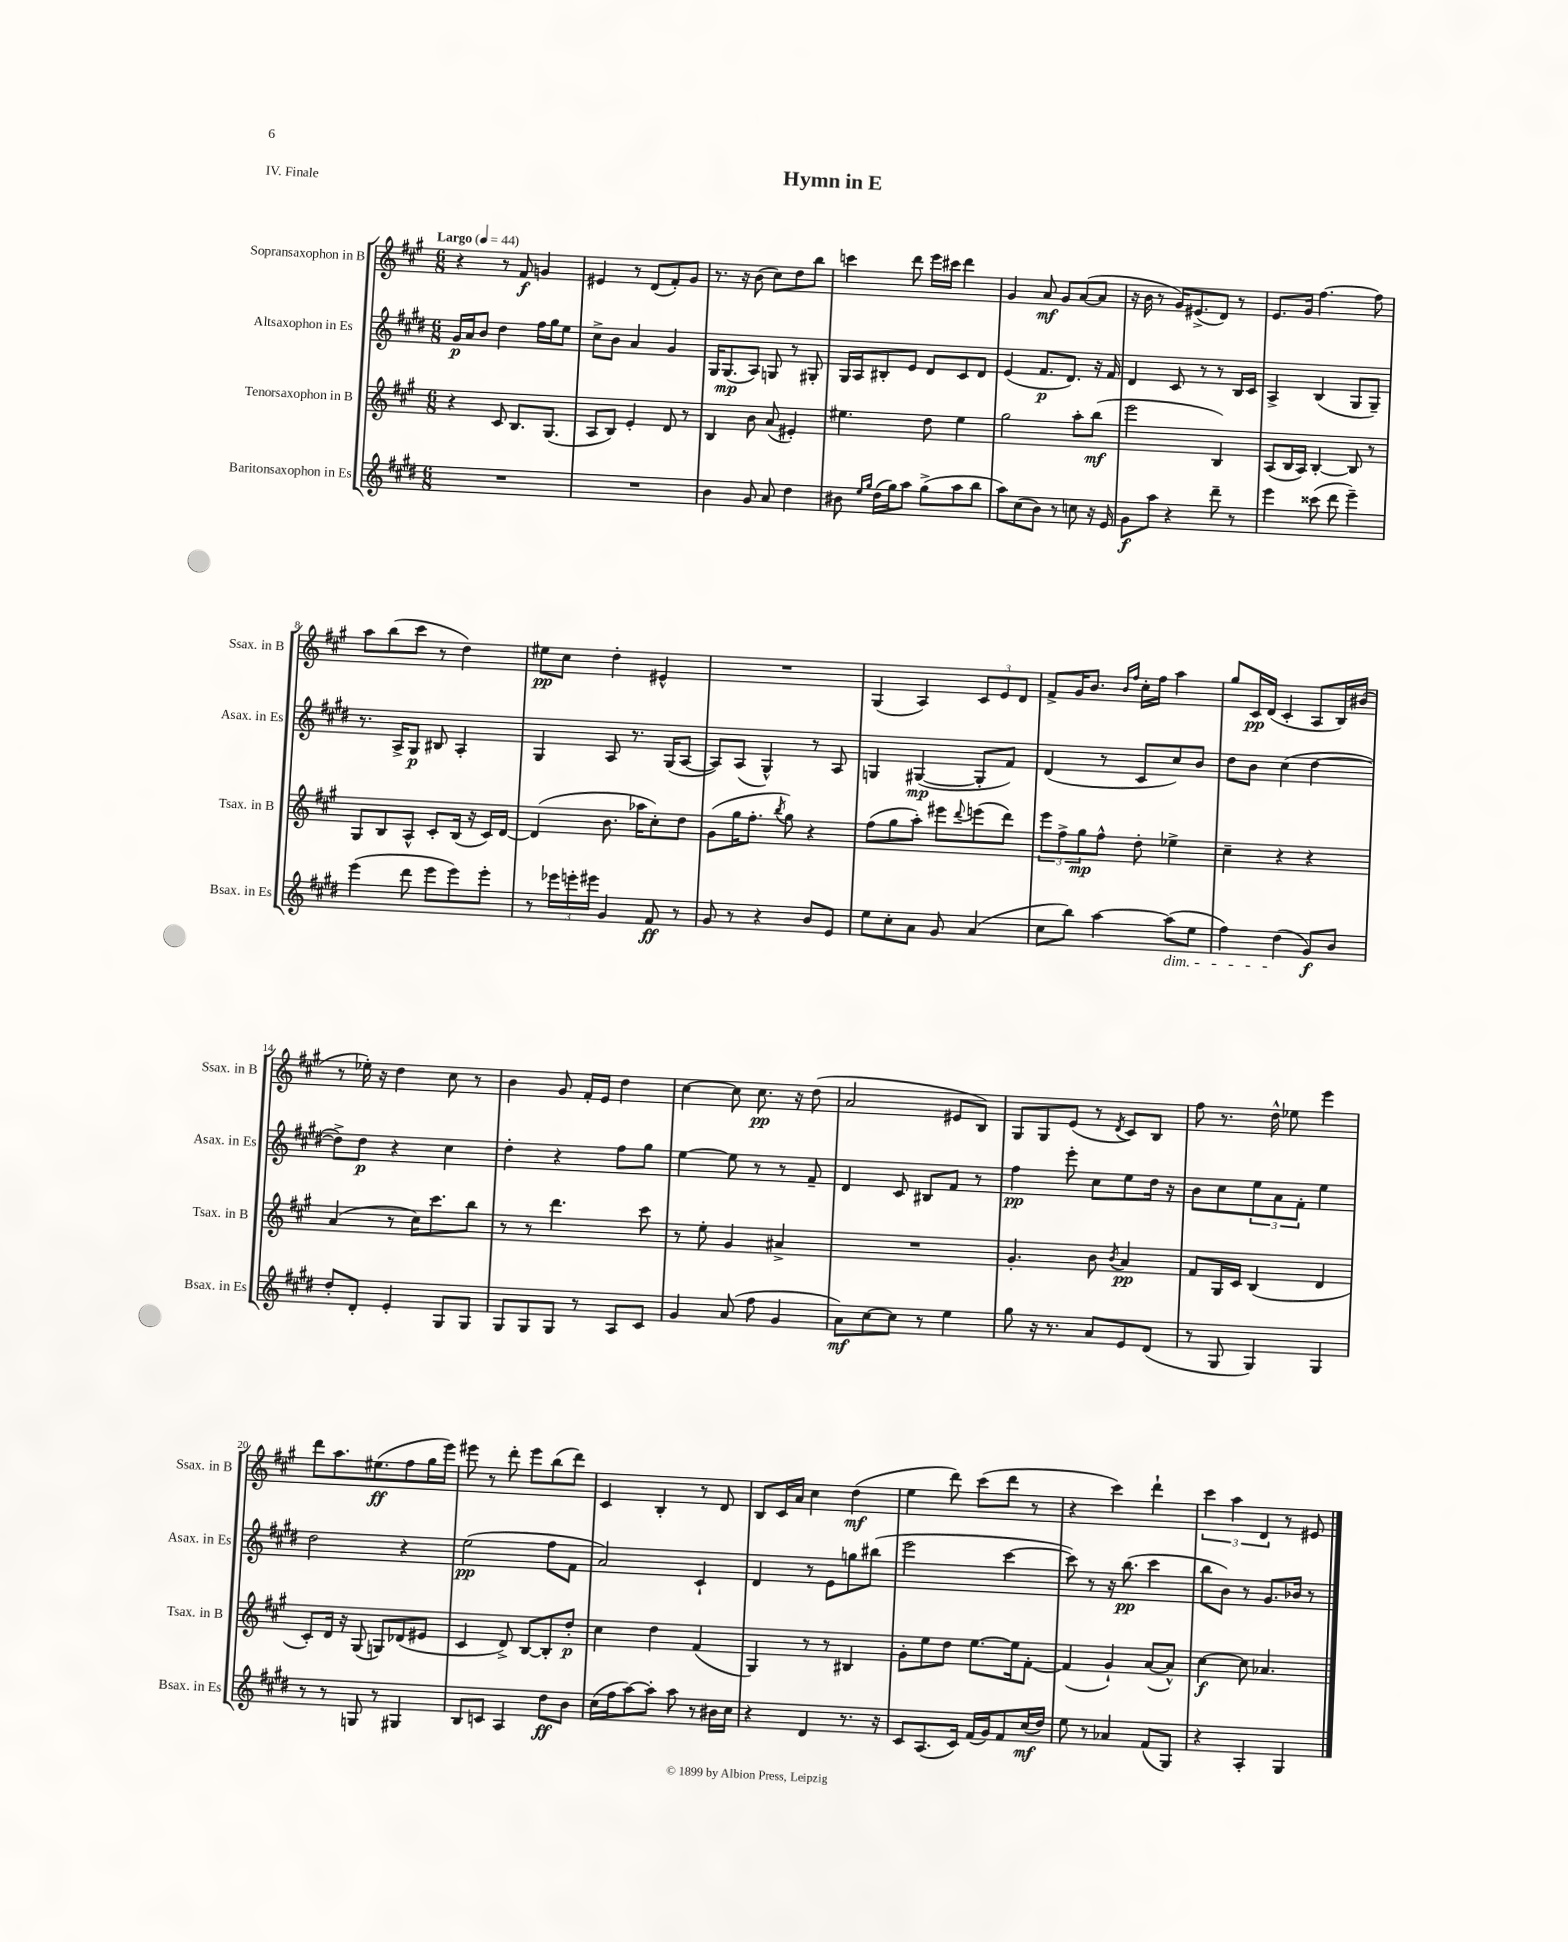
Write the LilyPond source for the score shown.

\header { title = "Hymn in E" piece = "IV. Finale" }
<<
\new StaffGroup <<
\new Staff = "s0" \with { instrumentName = "Sopransaxophon in B" shortInstrumentName = "Ssax. in B" } {
    \clef treble \key a \major \numericTimeSignature \time 6/8 \tempo "Largo" 4 = 44
    r4 r8 fis'8\f g'4 |
    eis'4 r8 d'8( fis'8-.) gis'8 |
    r8. r16 b'8( cis''8) d''8 b''8 |
    c'''4 d'''8 e'''16 cis'''16 d'''4 |
    gis'4 a'8\mf gis'8 a'8~( a'8 |
    r16 b'16 r8 gis'16) eis'8.->( d'8) r8 |
    e'8. gis'16 fis''4.~ fis''8 |
    a''8 b''8( cis'''8 r8 d''4) |
    eis''8\pp cis''8 d''4-. eis'4-^ |
    R2. |
    gis4( a4) \tuplet 3/2 { cis'8 e'8 d'8 } |
    fis'8-> gis'16 b'8. \grace { b'16 fis''16 } cis''16-. fis''16 a''4 |
    gis''8 cis'16\pp d'16( cis'4-. a8 b16) bis'16( |
    r8 ees''16-.) r16 d''4 cis''8 r8 |
    b'4 gis'8 fis'16-. e'16 d''4 |
    cis''4~ cis''8 cis''8.\pp r16 d''8( |
    a'2 eis'8 b8) |
    gis8 gis8 e'8( r8 \acciaccatura { d'8 } cis'8) b8 |
    fis''8 r8. d''16-^ ees''8 e'''4 |
    d'''8 a''8. eis''8.\ff( fis''8 gis''16 e'''16) |
    eis'''8 r8 d'''8-. eis'''8 b''8( d'''8) |
    cis'4 b4-. r8 d'8 |
    b8 cis'16 a'16 cis''4 d''4\mf( |
    e''4 d'''8) cis'''8( d'''8 r8 |
    r4 cis'''4) d'''4-! |
    \tuplet 3/2 { cis'''4 a''4 d'4 } r8 eis'8 \bar "|." |
}
\new Staff = "s1" \with { instrumentName = "Altsaxophon in Es" shortInstrumentName = "Asax. in Es" } {
    \clef treble \key e \major \numericTimeSignature \time 6/8
    gis'16\p a'16 b'8 dis''4 fis''16 gis''16 e''8 |
    cis''8-> b'8 a'4 gis'4 |
    gis16 gis8.\mp( a8) g8 r8 gis8-. |
    gis16 a16 bis8-. e'8 dis'8 cis'8 dis'8 |
    e'4( fis'8.\p dis'8.) r16 fis'16 |
    dis'4 cis'8 r8 r8 b16 cis'16 |
    a4-> b4( gis8 gis8--) |
    r8. a16-> gis8\p bis8 a4-. |
    gis4 a8 r8. gis16( a8~ |
    a8) a8( gis4-^) r8 a8 |
    g4 gis4~\mp( gis8-. fis'8) |
    dis'4( r8 cis'8 cis''8) b'8 |
    dis''8 b'8 cis''4( dis''4~ |
    dis''8->) dis''8\p r4 cis''4 |
    dis''4-. r4 fis''8 gis''8 |
    e''4~ e''8 r8 r8 fis'8-- |
    dis'4 cis'8 bis8 fis'8 r8 |
    fis''4\pp e'''8-. cis''8 e''8 dis''16 r16 |
    b'8 cis''8 \tuplet 3/2 { e''8 a'8 fis'8-. } e''4 |
    dis''2 r4 |
    e''2\pp( fis''8 fis'8 |
    a'2) cis'4-! |
    dis'4 r8 e'8 g''8 bis''8( |
    e'''2 cis'''4~ |
    cis'''8) r8 r16 b''8.\pp( cis'''4 |
    b''8 b'8) r8 gis'8. bes'16 r8 \bar "|." |
}
\new Staff = "s2" \with { instrumentName = "Tenorsaxophon in B" shortInstrumentName = "Tsax. in B" } {
    \clef treble \key a \major \numericTimeSignature \time 6/8
    r4 cis'8 b8. gis8.( |
    a8 b8) e'4-. d'8 r8 |
    b4 b'8 a'8( eis'4-.) |
    eis''4. d''8 eis''4 |
    gis''2 a''8-. b''8\mf( |
    e'''2 b4) |
    a8( b16 a16) b4~-. b8 r8 |
    gis8 b8 a8-^ cis'8-. b16( r16 cis'16) d'16~ |
    d'4( b'8. aes''16 cis''8-.) d''8 |
    gis'8( gis''16 fis''8.-. \acciaccatura { b''8 } gis''8) r4 |
    fis''8( gis''8 a''8-.) eis'''8 \appoggiatura { d'''8 } e'''8( d'''8) |
    \tuplet 3/2 { e'''8 fis''8-> gis''8\mp } fis''8-^ d''8-. ees''4-> |
    cis''4-- r4 r4 |
    a'4( r8 cis''16) cis'''8. b''8 |
    r8 r8 d'''4. cis'''8 |
    r8 e''8-. gis'4 ais'4-> |
    R2. |
    gis'4.-. b'8 \acciaccatura { b'8 } a'4\pp |
    fis'8 gis16 cis'16 b4( d'4 |
    cis'8-.) d'16 r16 gis8( g8) des'8( eis'8 |
    cis'4 d'8->) b8~ b8-. d''8-.\p |
    cis''4 d''4 fis'4( |
    gis4) r8 r8 bis4 |
    gis'8-. e''8 d''8 e''8.~ e''16 fis'8~-. |
    fis'4( gis'4-!) a'8~( a'8-^) |
    cis''4~\f cis''8 aes'4. \bar "|." |
}
\new Staff = "s3" \with { instrumentName = "Baritonsaxophon in Es" shortInstrumentName = "Bsax. in Es" } {
    \clef treble \key e \major \numericTimeSignature \time 6/8
    R2. |
    R2. |
    b'4 gis'8 a'8 dis''4 |
    bis'8 \grace { e''16 gis''16 } dis''16( gis''16) a''8 gis''8->( a''8 b''8 |
    a''8) cis''8( b'8) r8 c''8 r16 e'16 |
    gis'8\f a''8 r4 dis'''8-- r8 |
    e'''4 cisis'''8( dis'''8 e'''4--) |
    e'''4( dis'''8 e'''8 e'''8) e'''8-. |
    r8 \tuplet 3/2 { ees'''16 e'''16-. eis'''16 } gis'4 fis'8\ff r8 |
    gis'8 r8 r4 b'8 e'8 |
    e''8 cis''8-. a'8 gis'8 a'4( |
    cis''8 b''8) a''4~ a''8\dim( e''8 |
    fis''4) dis''4\!( gis'8\f) b'8 |
    dis''8-. dis'8-. e'4-. gis8 gis8 |
    gis8 gis8 gis8 r8 a8 cis'8 |
    gis'4 a'8( fis''8 gis'4 |
    a'8\mf) cis''8~ cis''8 r8 e''4 |
    gis''8 r16 r8. a'8 e'8 dis'8( |
    r8 gis8 gis4) gis4 |
    r8 r8 g8 r8 gis4 |
    b8 c'8 a4 dis''8\ff b'8 |
    cis''16( fis''16 a''8~) a''8-. a''8 r8 bis'16 cis''16 |
    r4 dis'4 r8. r16 |
    cis'8 a8.( cis'16) fis'16( gis'16) fis'8 cis''16\mf( dis''16) |
    e''8 r8 aes'4 fis'8( gis8) |
    r4 a4-. gis4 \bar "|." |
}
>>
>>
